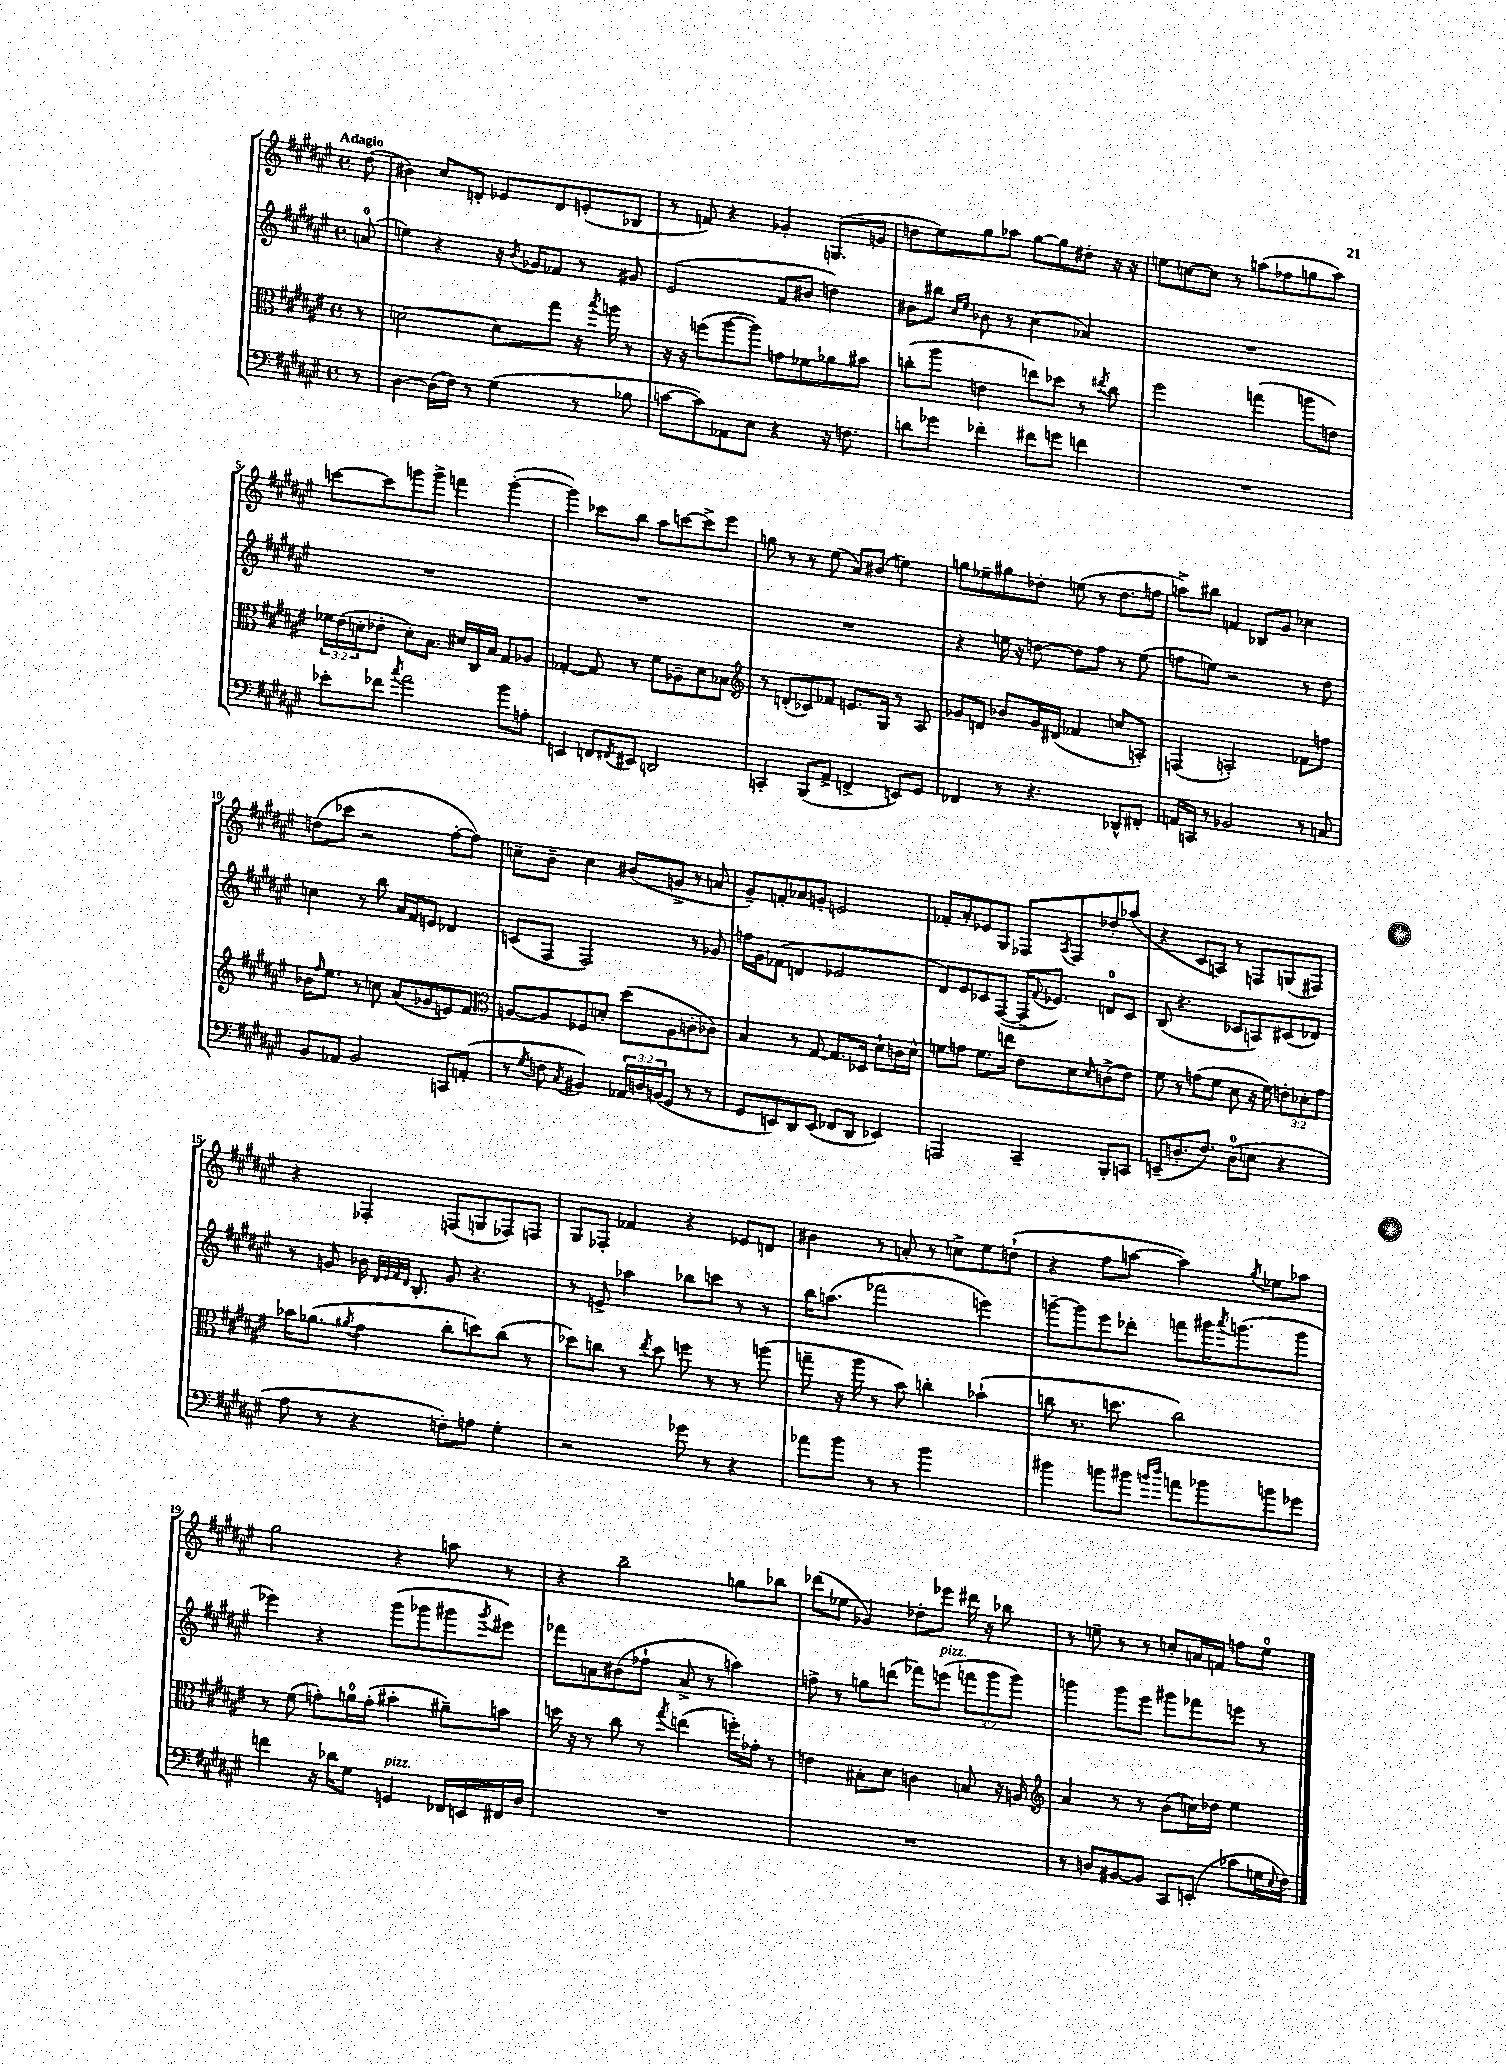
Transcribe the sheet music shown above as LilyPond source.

<<
\new StaffGroup <<
\new Staff = "s0" {
    \clef treble \key fis \major \defaultTimeSignature \time 4/4 \partial 8 \tempo "Adagio"
    dis''8( |
    bis'4) cis''8 d'8-. ees'8 d'8 e'8-.( bes8 |
    r8 f'8) r4 ges'4-. g8.( g'16 |
    d''8 eis''8) gis''8 aes''8 gis''8~ gis''8 dis''8-. r16 r16 |
    e''8 c''8~ c''8 r8 a''8( fes''8 g''8 a''8) |
    c'''8~ c'''8 g'''8 g'''8-> f'''4 g'''4~-.( |
    g'''4) ces'''8 b''8 ais''8 c'''8~ c'''8-> eis'''8 |
    g''8 r8 r8 eis''8( ais'8) bis'8( e''4) |
    g''8 ees''8-- gis''8 des''8-. e''8( r8 des''8. f''16 |
    a''8->) bis''8 f'4 bes8 gis'8 ces''4 |
    d''8( ces'''8 r2 fis''8~-. fis''8) |
    c''8-- b'8-- c''4 bis'8( g'8-> r8 a'8 |
    gis'8--) f'8-. aes'8 g'8-. e'2 |
    fes'8-. ais'8-. ees'8 gis8 fes8 \acciaccatura { ais8 } fes8 des''8-. aes''8( |
    r4 cis'8 a8) r8 f8 g8( fis8) |
    r4 fes4-. f8( g8 fes8) f8 |
    gis8 fes8-. fes'4 r4 ees'8 d'8 |
    bis'4 r8 a'8-. r8 c''8-> eis''8 d''8-!( |
    r4 fis''8 a''8~ a''4) \acciaccatura { gis''8 } ees''8 aes''8 |
    gis''2 r4 a''8 r8 |
    r4 b''2-- g''8 bes''8 |
    des'''8( ees''8 ges'4) des''8-. ees'''8 dis'''16 r16 bes''8 |
    r8 e''8-- r8 r8 c''8-. a'16 f'16 f''8 e''8-0 \bar "|." |
}
\new Staff = "s1" {
    \clef treble \key fis \major \defaultTimeSignature \time 4/4 \override Staff.TupletNumber.text = #tuplet-number::calc-fraction-text \partial 8
    a'8-0( |
    e''4) r4 r16 \acciaccatura { b'8 } ges'16 fes'8 r8 gis'8 |
    eis'2( fis'8 bis'8 d''4) |
    bis'8 bis''8 \grace { cis''16 eis''16 } bes'8 r8 cis''4( aes'4) |
    R1 |
    R1 |
    R1 |
    R1 |
    r4 e''16 r16 d''8~ d''8 fis''8 r8 e''8( |
    f''8 e''8) r2 r8 dis''8 |
    c''4 r8 b''8 ais'16 fis'16 e'8 des'4 |
    c'8( fis8 fis2) r8 ges'8 |
    f''16 gis'16 fes'8( d'4 ees'2 |
    dis'8) eis'8 ces'8 fis8~( fis16-- \appoggiatura { fis'8 } ees'8.) d'8-0 ces'8 |
    b8( r4. ces'8 a8) cis'8( des'8) |
    r8 g'8 bes'16 \grace { dis'32 eis'32 fis'32 dis'32 } b8.-. g'8 r4. |
    r8 e'8-> aes''4 bes''8 c'''8 r8 r8 |
    b''16 a''8.( fes'''2 e'''4) |
    g'''8~-- g'''8 eis'''8 des'''8-. f'''8 gis'''16 \acciaccatura { ais'''8 } g'''8.( g'''8 |
    ees'''4) r4 gis'''8( ges'''8 gis'''8 \acciaccatura { gis'''8 } eis'''8) |
    fes'''8 a'8 bis'8( fes''8-! a'8-> r8 a''4) |
    f''8-> r8 g''8 d'''8( fes'''8) e'''8^\markup { \italic "pizz." }( \tuplet 3/2 { f'''8 gis'''8 gis'''8) } |
    g'''4 g'''8 eis'''8 gis'''8 fes'''8 e'''8 r8 \bar "|." |
}
\new Staff = "s2" {
    \clef alto \key fis \major \defaultTimeSignature \time 4/4 \override Staff.TupletNumber.text = #tuplet-number::calc-fraction-text \partial 8
    r8 |
    d'2~ d'8 gis''8 r16 \acciaccatura { b''8 } a''16 r8 |
    r16 r16 f''8( ais''8~ ais''8) g'8 fes'8 aes'8 bis'8 |
    c''8-.( ais''8 e'4 e''8) des''8 r8 \acciaccatura { eis''8 } c''8 |
    fis''2 g''4( a''8 e'8) |
    \tuplet 3/2 { fes'16 eis'16( d'16-. } ees'8-. d'8-.) b8. dis'16 cis16 b16 gis8 aes8 |
    ges4~-. ges8 r8 fis'8 aes8-- dis'8 bes8 |
    \clef treble r8 d'8-.( ces'8) fes'8 e'8. gis16 r8 ais8 |
    ges'8 d'8 bes'8 ges'16 dis'16( fes'4 c''8 a8-.) |
    f4( a2-.) fes'8 f''8 |
    bes'16 \grace { fis''16 } eis''8. r8 c''8 ais'8( ges'8 e'8) fis'8 |
    \clef alto a8~ a8 fes8 d'8-. dis''8( a8 c'8-. ces'8) |
    b4 r8 gis8~ gis8. des16 dis'8-! c'16 dis'16-^ |
    f'8 g'8 f'8. e''16 eis'8 dis'8 \grace { dis'16 } c'8->( eis'8) |
    fis'8 r8 g'8( fis'8 dis'8 r16 fis'16) \tuplet 3/2 { e'8-. des'8-. g'8 } |
    bes'16 aes'8.( \acciaccatura { ais'8 } gis'4 cis''8-. d''8) cis''8( r8 |
    des''8) c''8 r8 \acciaccatura { eis''8 } des''8 f''8 r8 r8 a''8( |
    g''8-- r16 ais''16 r8 b'8) c''4-. bes'4-!( |
    c''8 r8. d''8. c''2) |
    r8 fis'8( g'8-.) a'16-0 g'16-.( bis'4-. ais'8--) b'8 |
    d''16 r16 r8 cis''8 r8 \acciaccatura { gis''8 } e''4( f''16-.) ges'16-. r8 |
    e'4 bis8-. dis'8 c'4 b8 r16 a16 |
    \clef treble ais'4 r8 r8 b'8( c''16) des''16 eis''4 \bar "|." |
}
\new Staff = "s3" {
    \clef bass \key fis \major \defaultTimeSignature \time 4/4 \override Staff.TupletNumber.text = #tuplet-number::calc-fraction-text \partial 8
    r8 |
    dis4~ dis16( fis16) r8 gis4( r8 bes8 |
    c'8~ c'8) aes,8 eis8 r4 r16 f8. |
    d'8 ges'8 fes'4-. fis'8 g'8 f'4 |
    R1 |
    ees'8-. fes'8 \acciaccatura { cis''8 } ais'2 b'8 a8-. |
    e,4 f,8 \acciaccatura { fis,8 } eis,8 d,2 |
    c,4-. b,,8( ais,8-> f,4-> e,8) gis,8 |
    fes,4 r8 r4. des,8-^ fis,8-. |
    a,16 c,16 r8 bes,2 r8 c8 |
    b,8 aes,8 b,2 c,8 a,8-.( |
    r8 \acciaccatura { gis8 } f8 \acciaccatura { cis8 } bis,4) \tuplet 3/2 { aes,16 d16 b,16( } gis,8 r8 r8 |
    gis,8 e,8) dis,8 e,8( fes,8 dis,8 ees,4) |
    a,,2 cis,4-- b,,8-. c,8 |
    e,8--( d8.-. fis8.) d8-0( e8 r4 |
    ais8 r8 r4 f8-.) a8 gis4-. |
    r2 ges'8 r8 r4 |
    aes'8 b'8 r8 r8 b'2 |
    bis'4 b'8 bis'8 \grace { b'16 dis''16 } a'8 bes'8 b'8 ges'8 |
    f'4 r16 des'16 gis8 g,4^\markup { \italic "pizz." } fes,16 e,16 fis,16 dis16 |
    R1 |
    R1 |
    r8 d8 bis,8~ bis,8 cis,8 e,8-.( ces'8 g16 \appoggiatura { eis8 } fis16) \bar "|." |
}
>>
>>
